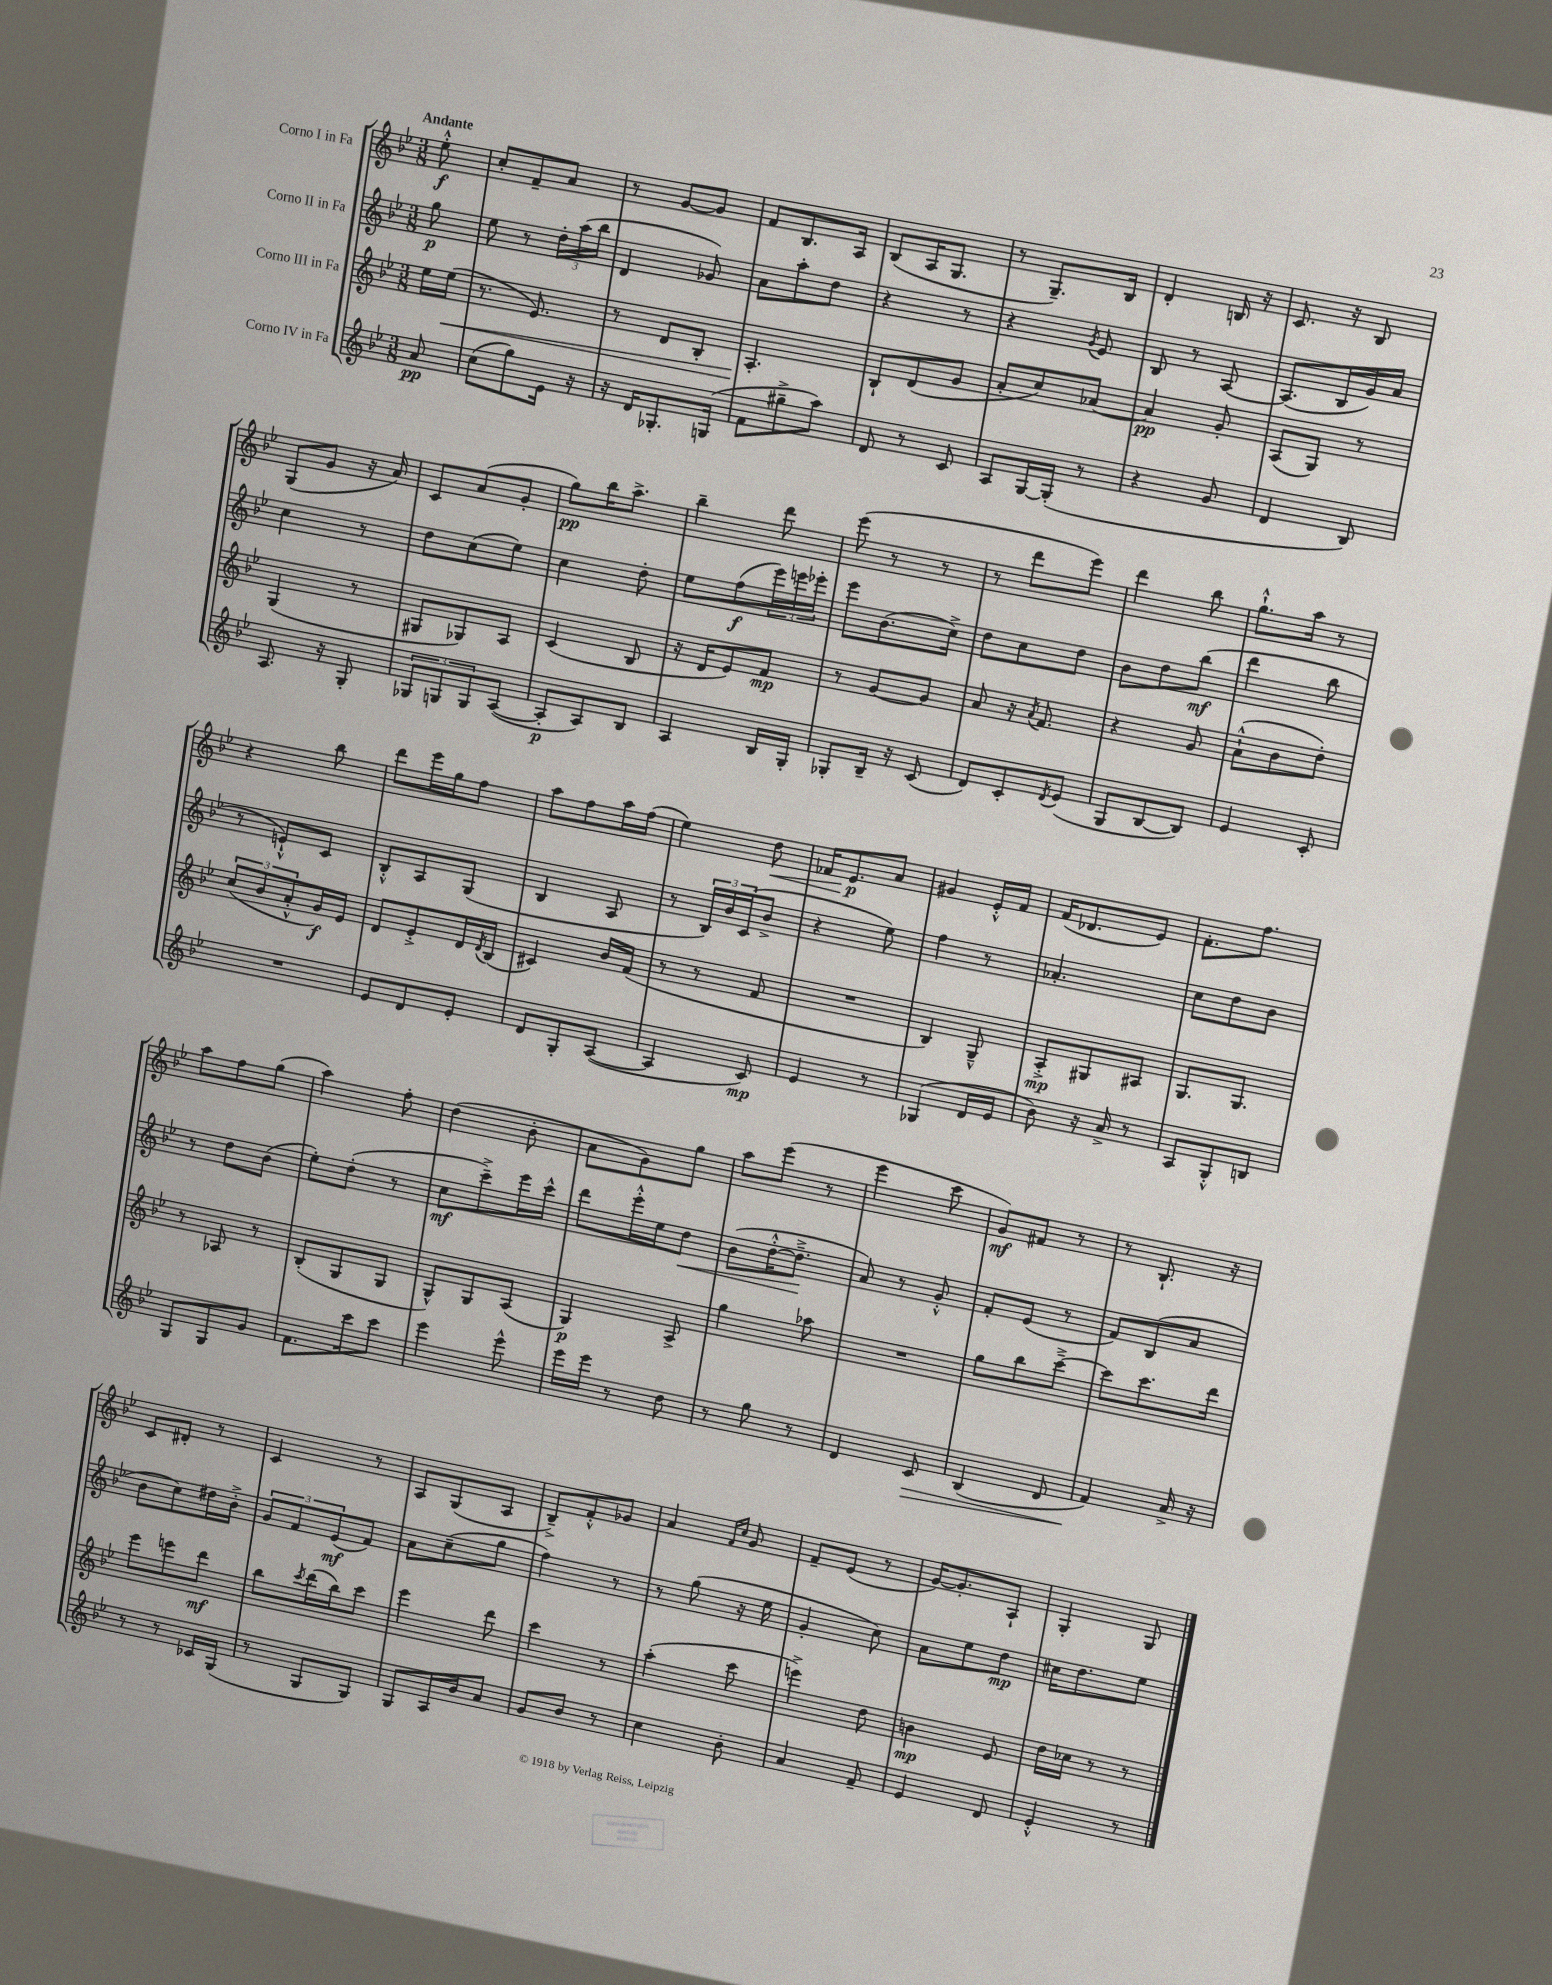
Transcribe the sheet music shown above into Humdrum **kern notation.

**kern	**dynam	**kern	**dynam	**kern	**dynam	**kern	**dynam
*part4	*part4	*part3	*part3	*part2	*part2	*part1	*part1
*staff4	*staff4	*staff3	*staff3	*staff2	*staff2	*staff1	*staff1
*I"Corno IV in Fa	*	*I"Corno III in Fa	*	*I"Corno II in Fa	*	*I"Corno I in Fa	*
*clefG2	*	*clefG2	*	*clefG2	*	*clefG2	*
*k[b-e-]	*	*k[b-e-]	*	*k[b-e-]	*	*k[b-e-]	*
*M3/8	*	*M3/8	*	*M3/8	*	*M3/8	*
=	=	=	=	=	=	=	=
!	!	!	!	!	!	!LO:TX:a:B:t=Andante	!
8a/	pp	16ee-\LL	.	8gg\	p	8ee-'^^\	f
!	!	!	!LO:HP:b	!	!	!	!
.	.	(16ee-\JJ	<	.	.	.	.
=1	=1	=1	=1	=1	=1	=1	=1
(8cc\L	.	8.r	.	8ee-\	.	8cc'/L	.
8gg\)	.	.	.	8r	.	8f~/	.
.	.	8.e-/)	.	.	.	.	.
16e-\Jk	.	.	.	24dd'\LL	.	8a/J	.
.	.	.	.	(24aa\	.	.	.
16r	.	.	.	.	.	.	.
.	.	.	.	24bb-\JJ	.	.	.
=2	=2	=2	=2	=2	=2	=2	=2
16r	.	8r	.	4d/	.	8r	.
16d/KL	.	.	.	.	.	.	.
8.G-X'/	.	8d/L	.	.	.	[8g/L	.
.	.	8B-'/J	.	8g-X/)	.	8g/J]	.
(16Gn/Jk	.	.	.	.	.	.	.
=3	=3	=3	=3	=3	=3	=3	=3
8f\L	.	4.A'/	.	8a\L	.	8f/L	.
8gg#X~^\	.	.	.	8aa'\	.	8.B-/	.
8aa\J)	.	.	.	8dd\J	.	.	.
.	.	.	.	.	.	16A/Jk	.
.	.	.	[	.	.	.	.
=4	=4	=4	=4	=4	=4	=4	=4
8d/	.	8B-`/L	.	4r	.	(8B-/L	.
8r	.	(8d/	.	.	.	16A/K	.
.	.	.	.	.	.	8.G/J	.
8c/	.	8g/J	.	8r	.	.	.
=5	=5	=5	=5	=5	=5	=5	=5
8A/L	.	8a'/L	.	4r	.	8r	.
[16G/L	.	8cc/)	.	.	.	8.G~/L)	.
(16G'/JJ]	.	.	.	.	.	.	.
.	.	.	.	8qg/	.	.	.
8r	.	[8a-X/J	.	8e-/	.	.	.
.	.	.	.	.	.	16B-/Jk	.
=6	=6	=6	=6	=6	=6	=6	=6
4r	.	4a-/]	pp	8B-/	.	4d'/	.
.	.	.	.	8r	.	.	.
8g/	.	8g'/	.	[8A/	.	16Bn/	.
.	.	.	.	.	.	16r	.
=7	=7	=7	=7	=7	=7	=7	=7
4d/	.	(8A/L	.	(8.A/L]	.	8.c/	.
.	.	8G/J)	.	.	.	.	.
.	.	.	.	16B-/L	.	16r	.
8B-/)	.	8r	.	16g/)	.	8B-/	.
.	.	.	.	16a/JJ	.	.	.
!!LO:LB:g=z
=8	=8	=8	=8	=8	=8	=8	=8
8.A/	.	(4G/	.	4cc\	.	(8G/L	.
.	.	.	.	.	.	8g/J	.
16r	.	.	.	.	.	.	.
8G'/	.	8r	.	8r	.	16r	.
.	.	.	.	.	.	16a/)	.
=9	=9	=9	=9	=9	=9	=9	=9
12G-X/L	.	8G#X/L	.	8dd\L	.	8c/L	.
12Gn/	.	.	.	.	.	.	.
.	.	8G-X/)	.	(8cc\	.	(8a/	.
12G/	.	.	.	.	.	.	.
([8A/J	.	8A/J	.	8ee-\J)	.	8g'/J	.
=10	=10	=10	=10	=10	=10	=10	=10
8A'/L]	p	(4c/	.	4cc\	.	8gg\L)	pp
8A/)	.	.	.	.	.	16bb-\K	.
.	.	.	.	.	.	8.aa^\J	.
8B-/J	.	8B-/	.	8dd'\	.	.	.
=11	=11	=11	=11	=11	=11	=11	=11
4A/	.	16r	.	8ee-\L	.	4bb-~\	.
.	.	16d/KL	.	.	.	.	.
.	.	8e-/)	.	(8ff\	f	.	.
16B-/LL	.	8f/J	mp	24eee-\L)	.	8ddd\	.
.	.	.	.	24eeen\	.	.	.
16G'/JJ	.	.	.	.	.	.	.
.	.	.	.	24eee-X'\JJ	.	.	.
=12	=12	=12	=12	=12	=12	=12	=12
8G-X'/L	.	8r	.	8eee-\L	.	(8eee-\	.
16B-~/Jk	.	[8g/L	.	(8.b-\	.	8r	.
16r	.	.	.	.	.	.	.
(8c/	.	8g/J]	.	.	.	8r	.
.	.	.	.	16cc^\Jk)	.	.	.
=13	=13	=13	=13	=13	=13	=13	=13
8d/L)	.	8a/	.	8dd\L	.	8r	.
8c'/	.	16r	.	8cc\	.	8ddd\L	.
.	.	8qa/	.	.	.	.	.
.	.	8.f/	.	.	.	.	.
8qd/	.	.	.	.	.	.	.
(8e-/J	.	.	.	8dd\J	.	8eee-\J)	.
=14	=14	=14	=14	=14	=14	=14	=14
8G/L	.	4r	.	8b-\L	.	4ddd\	.
[8B-/	.	.	.	8dd\	.	.	.
8B-/J])	.	8g/	.	(8bb-\J	mf	8bb-\	.
=15	=15	=15	=15	=15	=15	=15	=15
4e-/	.	(8a`^^\L	.	4ddd\	.	8.gg`^^\L	.
.	.	8b-\	.	.	.	.	.
.	.	.	.	.	.	16aa\Jk	.
8c'/	.	8dd'\J)	.	8bb-\	.	8r	.
!!LO:LB:g=z
=16	=16	=16	=16	=16	=16	=16	=16
4.r	.	(12cc/L	.	8r	.	4r	.
.	.	12b-/	.	.	.	.	.
.	.	.	.	8en`^^/L)	.	.	.
.	.	12a'^^/	.	.	.	.	.
.	.	16g/L)	f	8c/J	.	8bb-\	.
.	.	16e-/JJ	.	.	.	.	.
=17	=17	=17	=17	=17	=17	=17	=17
8e-/L	.	8d/L	.	8B-'^^/L	.	8ddd\L	.
8d/	.	8e-'^/	.	8A/	.	16eee-\L	.
.	.	.	.	.	.	16gg\J	.
8e-'/J	.	16d/L	.	(8G/J	.	8ff\J	.
.	.	8qd/	.	.	.	.	.
.	.	(16B-/JJ	.	.	.	.	.
=18	=18	=18	=18	=18	=18	=18	=18
8d/L	.	4c#X/)	.	4B-/	.	8aa\L	.
8G'/	.	.	.	.	.	8ff\	.
([8A/J	.	16b-/LL	.	8A/	.	16aa\L	.
.	.	(16f/JJ	.	.	.	(16ff\JJ	.
=19	=19	=19	=19	=19	=19	=19	=19
4A/]	.	8r	.	8r	.	4ee-\)	.
.	.	8r	.	24B-/LL)	.	.	.
.	.	.	.	24b-/	.	.	.
.	.	.	.	(24c/J	.	.	.
!	!	!	!	!	!	!	!LO:HP:b
8c/)	mp	8f/	.	8b-^/J	.	8dd\	<
=20	=20	=20	=20	=20	=20	=20	=20
4e-/	.	4.r	.	4r	.	16f-X/KL	.
.	.	.	.	.	.	8.e-/	p
8r	.	.	.	8ee-\)	.	8a/J	[
=21	=21	=21	=21	=21	=21	=21	=21
(4G-X/	.	4B-/)	.	4ff\	.	4g#X/	.
16d/LL	.	8G~^^/	.	8r	.	16e-'^^/LL	.
16e-/JJ	.	.	.	.	.	16f/JJ	.
=22	=22	=22	=22	=22	=22	=22	=22
8b-\)	.	8A'^/L	mp	4.a-X'/	.	(16f/KL	.
.	.	.	.	.	.	8.d-X/	.
16r	.	8G#X/	.	.	.	.	.
16a^/	.	.	.	.	.	.	.
8r	.	8A#X/J	.	.	.	8e-/J)	.
=23	=23	=23	=23	=23	=23	=23	=23
8A/L	.	8.G/L	.	8cc\L	.	8.f'\L	.
8G'^^/	.	.	.	8dd\	.	.	.
.	.	8.G/J	.	.	.	8.ff\J	.
8Bn/J	.	.	.	8b-\J	.	.	.
!!LO:LB:g=z
=24	=24	=24	=24	=24	=24	=24	=24
8G/L	.	8r	.	8r	.	8aa\L	.
8G/	.	8A-X/	.	8dd\L	.	8ff\	.
8g/J	.	8r	.	(8b-\J	.	(8gg\J	.
=25	=25	=25	=25	=25	=25	=25	=25
8.f\L	.	(8B-'/L	.	8ee-'\L)	.	4aa\)	.
.	.	8G/	.	(8dd'\J	.	.	.
16ccc\k	.	.	.	.	.	.	.
8ccc\J	.	8G/J	.	8r	.	8ff'\	.
=26	=26	=26	=26	=26	=26	=26	=26
4eee-\	.	8G^^/L)	.	8cc\L	mf	(4dd\	.
.	.	8G/	.	8ccc~^\)	.	.	.
8eee-^^\	.	(8A/J	.	16eee-\L	.	8b-'\	.
.	.	.	.	16ccc^^\JJ	.	.	.
=27	=27	=27	=27	=27	=27	=27	=27
16eee-\LL	.	4G/)	p	8ddd\L	.	8a\L	.
16eee-\JJ	.	.	.	.	.	.	.
8r	.	.	.	16eee-'^^\L	.	8g\)	.
.	.	.	.	16ee-\J	.	.	.
!	!	!	!	!	!LO:HP:b	!	!
8dd\	.	8A^/	.	8dd\J	<	8gg\J	.
=28	=28	=28	=28	=28	=28	=28	=28
8r	.	4gg\	.	(8b-\L	.	8aa\L	.
8gg\	.	.	.	[16dd'^^\K	.	(8eee-\J	.
.	.	.	.	8.dd~^\J]	.	.	.
8r	.	8aa-X\	.	.	.	8r	.
.	.	.	.	.	[	.	.
=29	=29	=29	=29	=29	=29	=29	=29
4d/	.	4.r	.	8a/)	.	4eee-\	.
.	.	.	.	8r	.	.	.
!	!LO:HP:b	!	!	!	!	!	!
8c/	>	.	.	8g'^^/	.	8ccc\	.
=30	=30	=30	=30	=30	=30	=30	=30
(4B-/	.	8gg\L	.	8f'/L	.	8g/L)	mf
.	.	8bb-\	.	(8e-/J	.	8f#X/J	.
8d/	.	[8ccc~^\J	.	8r	.	8r	.
=31	=31	=31	=31	=31	=31	=31	=31
4f/)	.	8ccc\L]	.	8f/L)	.	8r	.
.	.	8.ccc\	.	(8B-/	.	8.B-`/	.
16a^/	]	.	.	8a/J	.	.	.
16r	.	16ddd\Jk	.	.	.	16r	.
!!LO:LB:g=z
=32	=32	=32	=32	=32	=32	=32	=32
8r	.	8eee-\L	.	8b-\L	.	8c/L	.
8r	.	8eeen\	.	8cc\)	.	8d#X'/J	.
16c-X/LL	.	8ddd\J	mf	16dd#X\L	.	8r	.
(16G/JJ	.	.	.	16b-'^\JJ	.	.	.
=33	=33	=33	=33	=33	=33	=33	=33
8r	.	8bb-\L	.	12g/L	.	4c/	.
.	.	.	.	12f/	.	.	.
.	.	8qccc/	.	.	.	.	.
8G/L	.	(16ddd\L	.	.	.	.	.
.	.	.	.	(12e-/	mf	.	.
.	.	16bb-\J)	.	.	.	.	.
8G/J)	.	8ccc\J	.	8f/J)	.	8r	.
=34	=34	=34	=34	=34	=34	=34	=34
8G/L	.	4eee-\	.	8a\L	.	8A/L	.
16A/L	.	.	.	(8cc~\	.	(8G/	.
16b-/J	.	.	.	.	.	.	.
8a/J	.	8ddd\	.	8gg\J	.	8A/J	.
=35	=35	=35	=35	=35	=35	=35	=35
8g/L	.	4ccc\	.	4ff\)	.	8B-~^/L)	.
8b-/J	.	.	.	.	.	8f'^^/	.
8r	.	8r	.	8r	.	8g-X/J	.
=36	=36	=36	=36	=36	=36	=36	=36
4cc\	.	(4aa'\	.	8r	.	4a/	.
.	.	.	.	(8gg\	.	.	.
.	.	.	.	.	.	16qqf/LL	.
.	.	.	.	.	.	16qqcc/JJ	.
8b-'\	.	8ccc\	.	16r	.	8g/	.
.	.	.	.	16ee-\	.	.	.
=37	=37	=37	=37	=37	=37	=37	=37
4a/	.	4eeen^\)	.	4g'/	.	8f~/L	.
.	.	.	.	.	.	(8e-/J	.
8f~/	.	8dd\	.	8cc\)	.	8r	.
=38	=38	=38	=38	=38	=38	=38	=38
4e-/	.	4bn\	mp	8a\L	.	[16g/KL)	.
.	.	.	.	.	.	8.g'/]	.
.	.	.	.	8ee-\	.	.	.
8d/	.	8e-/	.	8dd\J	mp	8A`/J	.
=39	=39	=39	=39	=39	=39	=39	=39
4e-'^^/	.	16dd\LL	.	16cc#X\KL	.	4G'/	.
.	.	16cc-X\JJ	.	8.dd\	.	.	.
.	.	8r	.	.	.	.	.
8r	.	8r	.	8ee-\J	.	8G/	.
==	==	==	==	==	==	==	==
*-	*-	*-	*-	*-	*-	*-	*-
